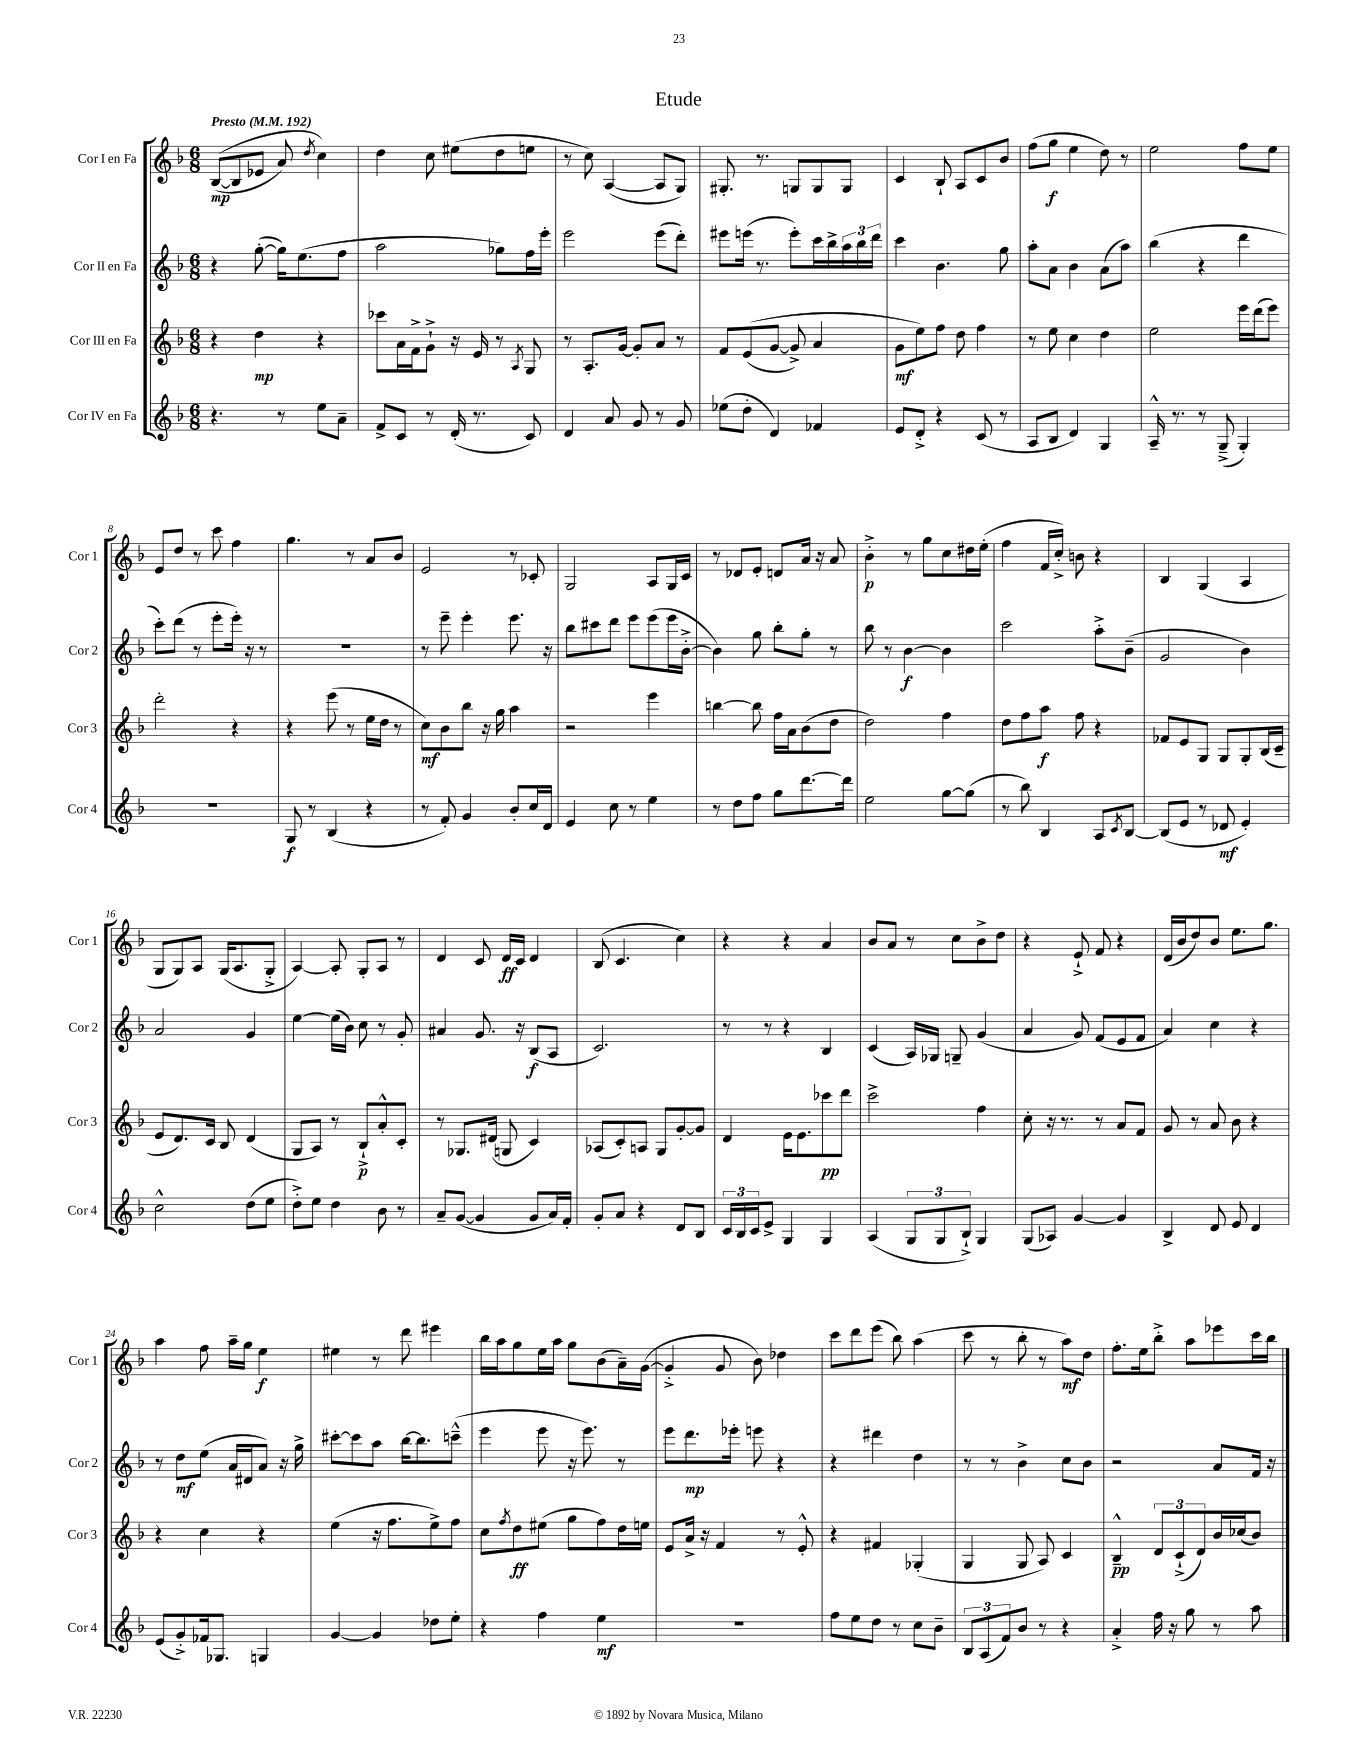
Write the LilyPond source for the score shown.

\header { title = "Etude" }
<<
\new StaffGroup <<
\new Staff = "s0" \with { instrumentName = "Cor I en Fa" shortInstrumentName = "Cor 1" } {
    \clef treble \key f \major \numericTimeSignature \time 6/8 \tempo "Presto" 4 = 192
    bes8~\mp(\( bes8 ees'8 a'8) \acciaccatura { d''8 } c''4\) |
    d''4 c''8 eis''8( d''8 e''8 |
    r8 c''8) a4~( a8 g8) |
    gis8.-. r8. g8 g8 g8 |
    c'4 bes8-! a8 c'8 bes'8 |
    f''8( g''8\f e''4 d''8) r8 |
    e''2 f''8 e''8 |
    e'8 d''8 r8 c'''8 f''4 |
    g''4. r8 a'8 bes'8 |
    e'2 r8 ces'8-. |
    g2 a8 g16 c'16 |
    r8 des'8 e'8-. d'8 a'16 r16 a'8 |
    bes'4-.->\p r8 g''8 c''8 dis''16 e''16-.( |
    f''4 f'16 c''16-.->) b'8 r4 |
    bes4 g4( a4 |
    g8 g8) a8 g16( a8. g8-.-> |
    a4~) a8-. g8-. a8 r8 |
    d'4 c'8 d'16\ff c'16 d'4 |
    bes8( c'4. c''4) |
    r4 r4 a'4 |
    bes'8 a'8 r8 c''8 bes'8-> d''8 |
    r4 e'8-!-> f'8 r4 |
    d'16( bes'16 d''8) bes'8 e''8. g''8. |
    a''4 f''8 a''16-- g''16 e''4\f |
    eis''4 r8 d'''8 eis'''4 |
    bes''16 a''16 g''8 e''16 a''16 g''8 bes'8( a'16--) g'16~( |
    g'4-.-> g'8 bes'8) des''4 |
    c'''8 d'''8 e'''8( bes''8) a''4( |
    c'''8 r8 bes''8-. r8 a''8\mf) d''8 |
    f''8.-. e''16 bes''8-.-> a''8 ees'''8 c'''16 bes''16 \bar "|." |
}
\new Staff = "s1" \with { instrumentName = "Cor II en Fa" shortInstrumentName = "Cor 2" } {
    \clef treble \key f \major \numericTimeSignature \time 6/8
    r4 g''8~-.( g''16) e''8.( f''8 |
    a''2 ges''8) f''16 e'''16-. |
    e'''2 e'''8( d'''8-.) |
    eis'''8 e'''16( r8. e'''8-.) c'''16 bes''16-> \tuplet 3/2 { a''16 bes''16 d'''16 } |
    c'''4 bes'4. g''8 |
    a''8-. a'8 bes'4 a'8( a''8) |
    bes''4( r4 d'''4 |
    c'''8-.) d'''8( r8 e'''8-. e'''16-.) r16 r8 |
    R2. |
    r8 e'''8-- e'''4-. e'''8. r16 |
    bes''8 cis'''8 d'''8 e'''8 e'''8( e'''16 bes'16~-.-> |
    bes'4) g''8 bes''8-. g''8-. r8 |
    bes''8 r8 bes'4~\f bes'4 |
    c'''2 a''8-.-> bes'8--( |
    g'2 bes'4) |
    a'2 g'4 |
    e''4~ e''16( bes'16) c''8 r8 g'8-. |
    ais'4 g'8. r16 bes8\f( a8 |
    c'2.) |
    r8 r8 r4 bes4 |
    c'4( a16) ges16 g8-- g'4( |
    a'4 g'8) f'8( e'8 f'8 |
    a'4) c''4 r4 |
    r8 d''8\mf e''8( a'16 dis'16 a'8) r16 g''16-> |
    cis'''8~-. cis'''8 a''8 bes''16~ bes''8. c'''8---^( |
    e'''4 e'''8 r16 e'''8.) r8 |
    e'''8 d'''8.\mp ees'''16-. e'''8 r4 |
    r4 dis'''4 d''4 |
    r8 r8 bes'4-> c''8 bes'8 |
    r2 a'8 f'16 r16 \bar "|." |
}
\new Staff = "s2" \with { instrumentName = "Cor III en Fa" shortInstrumentName = "Cor 3" } {
    \clef treble \key f \major \numericTimeSignature \time 6/8
    r4 d''4\mp r4 |
    ces'''8 a'16 f'16-> g'8-!-> r16 e'16 r8 \acciaccatura { a8 } g8 |
    r8 a8.-. g'16~ g'8-. a'8 r8 |
    f'8 e'8(\( g'8~ g'8->) a'4 |
    g'8\mf e''8\) f''8 d''8 f''4 |
    r8 e''8 c''4 d''4 |
    e''2 e'''16 d'''16( e'''8) |
    d'''2-. r4 |
    r4 e'''8( r8 e''16 d''16 r8 |
    c''8\mf) bes'8 bes''8 r16 g''16 a''4 |
    r2 e'''4 |
    b''4~ b''8 f''16 a'16 bes'8( d''8 |
    d''2) f''4 |
    d''8 f''8 a''8\f f''8 r4 |
    fes'8 e'8 g8 g8 g8-. bes16( c'16-- |
    e'8 d'8.) c'16 bes8 d'4( |
    g8 a8) r8 bes8-!->\p a'8-.-^ c'8-. |
    r8 ges8. dis'16( g8 c'4) |
    aes8( c'8-.) a8 g8 g'8~-. g'8 |
    d'4 e'16 e'8. ces'''8\pp d'''8 |
    c'''2-> f''4 |
    c''8-. r16 r8. r8 a'8 f'8 |
    g'8 r8 a'8 bes'8 r4 |
    r4 c''4 r4 |
    e''4( r16 f''8. e''8->) f''8 |
    c''8 \acciaccatura { f''8 } d''8\ff eis''8( g''8 f''8) d''16 e''16 |
    e'8 a'16-> r16 f'4 r8 e'8-.-^ |
    r4 fis'4 ges4-.( |
    g4 g8 a8) c'4 |
    bes4---^\pp \tuplet 3/2 { d'8 c'8-!->( d'8) } bes'16 ces''16( bes'8) \bar "|." |
}
\new Staff = "s3" \with { instrumentName = "Cor IV en Fa" shortInstrumentName = "Cor 4" } {
    \clef treble \key f \major \numericTimeSignature \time 6/8
    r4. r8 e''8 a'8-- |
    f'8-> c'8 r8 d'16-.( r8. c'8) |
    d'4 a'8 g'8 r8 g'8 |
    ees''8( d''8-. d'4) fes'4 |
    e'8 d'8-.-> r4 c'8( r8 |
    a8 bes8 d'4) g4 |
    a16---^ r8. r8 g8--->( g4-.) |
    R2. |
    g8\f r8 bes4( r4 |
    r8 f'8-.) g'4 bes'8-. c''16 d'16 |
    e'4 c''8 r8 e''4 |
    r8 d''8 f''8 g''8 d'''8.~ d'''16 |
    e''2 g''8~ g''8( |
    r8 bes''8) bes4 a8 \acciaccatura { c'8 } bes8~ |
    bes8( e'8 r8 des'8\mf e'4-.) |
    c''2-^ d''8( e''8 |
    d''8-.->) e''8 d''4 bes'8 r8 |
    a'8-- g'8~( g'4 g'8 a'16) f'16-. |
    g'8-. a'8 r4 d'8 bes8 |
    \tuplet 3/2 { c'16 bes16 c'16 } e'8-> g4 g4 |
    a4( \tuplet 3/2 { g8 g8 bes8-!->) } g4 |
    g8( aes8) g'4~ g'4 |
    bes4-> d'8 e'8 d'4 |
    e'8( g'8-.->) fes'16 ges8. g4 |
    g'4~ g'4 des''8 e''8-. |
    r4 f''4 e''4\mf |
    R2. |
    f''8 e''8 d''8 r8 c''8 bes'8-- |
    \tuplet 3/2 { bes8 a8( f'8) } bes'8 r8 r4 |
    a'4-.-> f''16 r16 g''8 r8 a''8 \bar "|." |
}
>>
>>
